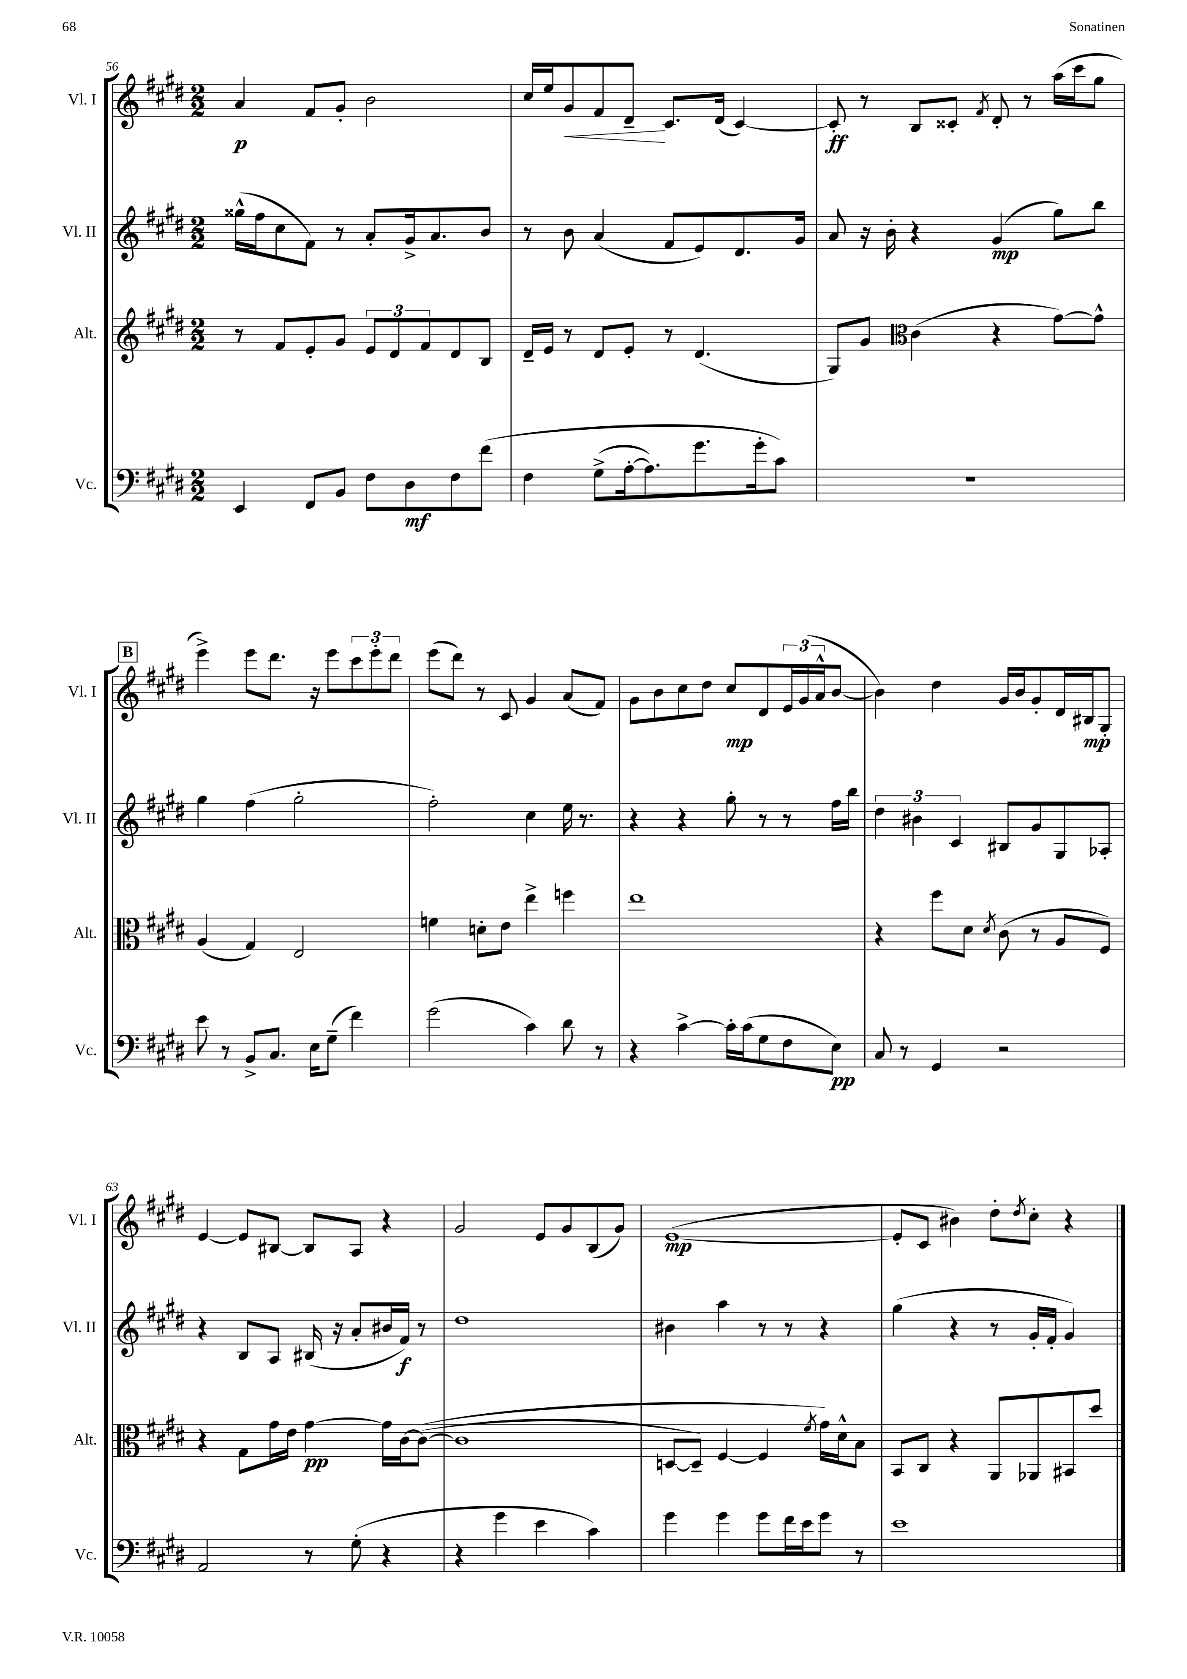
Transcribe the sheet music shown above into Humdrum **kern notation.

**kern	**dynam	**kern	**dynam	**kern	**dynam	**kern	**dynam
*part4	*part4	*part3	*part3	*part2	*part2	*part1	*part1
*staff4	*staff4	*staff3	*staff3	*staff2	*staff2	*staff1	*staff1
*I"Vc.	*	*I"Alt.	*	*I"Vl. II	*	*I"Vl. I	*
*I'Vc.	*	*I'Alt.	*	*I'Vl. II	*	*I'Vl. I	*
*clefF4	*	*clefG2	*	*clefG2	*	*clefG2	*
*k[f#c#g#d#]	*	*k[f#c#g#d#]	*	*k[f#c#g#d#]	*	*k[f#c#g#d#]	*
*M2/2	*	*M2/2	*	*M2/2	*	*M2/2	*
=56	=56	=56	=56	=56	=56	=56	=56
4EE/	.	8r	.	(16gg##X^^\LL	.	4a/	p
.	.	.	.	16ff#\J	.	.	.
.	.	8f#/L	.	8cc#\	.	.	.
8FF#/L	.	8e'/	.	8f#\J)	.	8f#/L	.
8BB/J	.	8g#/J	.	8r	.	8g#'/J	.
8F#\L	.	12e/L	.	8a'/L	.	2b\	.
.	.	12d#/	.	.	.	.	.
8D#\	mf	.	.	16g#^/k	.	.	.
.	.	12f#/	.	.	.	.	.
.	.	.	.	8.a/	.	.	.
8F#\	.	8d#/	.	.	.	.	.
(8f#\J	.	8B/J	.	8b/J	.	.	.
=57	=57	=57	=57	=57	=57	=57	=57
4F#\	.	16d#~/LL	.	8r	.	16cc#/LL	.
.	.	16e/JJ	.	.	.	16ee/J	.
!	!	!	!	!	!	!	!LO:HP:b
.	.	8r	.	8b\	.	8g#/	<
(8G#^\L	.	8d#/L	.	(4a/	.	8f#/	.
[16A'\k	.	8e'/J	.	.	.	8d#~/J	.
8.A\])	.	.	.	.	.	.	.
.	.	8r	.	8f#/L	.	8.c#/L	[
8.g#\	.	(4.d#/	.	8e/)	.	.	.
.	.	.	.	.	.	(16d#/Jk	.
.	.	.	.	8.d#/	.	[4c#/)	.
16g#'\k	.	.	.	.	.	.	.
8c#\J)	.	.	.	.	.	.	.
.	.	.	.	16g#/Jk	.	.	.
=58	=58	=58	=58	=58	=58	=58	=58
1r	.	8G#/L)	.	8a/	.	8c#'/]	ff
.	.	8g#/J	.	16r	.	8r	.
.	.	.	.	16b'\	.	.	.
*	*	*clefC3	*	*	*	*	*
.	.	(4c#\	.	4r	.	8B/L	.
.	.	.	.	.	.	8c##X'/J	.
.	.	.	.	.	.	8qf#/	.
.	.	4r	.	(4g#/	mp	8d#'/	.
.	.	.	.	.	.	8r	.
.	.	[8g#\L)	.	8gg#\L)	.	(16aa\LL	.
.	.	.	.	.	.	16ccc#\J	.
.	.	8g#^^\J]	.	8bb\J	.	8gg#\J	.
!!LO:LB:g=z
!!LO:REH:place=s1:t=B
=59	=59	=59	=59	=59	=59	=59	=59
8e\	.	(4A/	.	4gg#\	.	4eee^\)	.
8r	.	.	.	.	.	.	.
8BB^/L	.	4G#/)	.	(4ff#\	.	8eee\L	.
8.C#/J	.	.	.	.	.	8.ddd#\J	.
.	.	2E/	.	2gg#'\	.	.	.
16E\KL	.	.	.	.	.	16r	.
(8G#~\J	.	.	.	.	.	8eee\L	.
4f#\)	.	.	.	.	.	12ccc#\	.
.	.	.	.	.	.	12eee'\	.
.	.	.	.	.	.	12ddd#\J	.
=60	=60	=60	=60	=60	=60	=60	=60
(2g#\	.	4fn\	.	2ff#'\)	.	(8eee\L	.
.	.	.	.	.	.	8ddd#\J)	.
.	.	8dn'\L	.	.	.	8r	.
.	.	8e\J	.	.	.	8c#/	.
4c#\)	.	4ee^\	.	4cc#\	.	4g#/	.
8d#\	.	4ffn\	.	16ee\	.	(8a/L	.
.	.	.	.	8.r	.	.	.
8r	.	.	.	.	.	8f#/J)	.
=61	=61	=61	=61	=61	=61	=61	=61
4r	.	1ee	.	4r	.	8g#\L	.
.	.	.	.	.	.	8b\	.
[4c#^\	.	.	.	4r	.	8cc#\	.
.	.	.	.	.	.	8dd#\J	.
16c#'\LL]	.	.	.	8gg#'\	.	8cc#/L	mp
(16c#\J	.	.	.	.	.	.	.
8G#\	.	.	.	8r	.	8d#/	.
8F#\	.	.	.	8r	.	24e/L	.
.	.	.	.	.	.	(24g#/	.
.	.	.	.	.	.	24a^^/J	.
8E\J)	pp	.	.	16ff#\LL	.	[8b/J	.
.	.	.	.	16bb\JJ	.	.	.
=62	=62	=62	=62	=62	=62	=62	=62
8C#/	.	4r	.	6dd#\	.	4b\])	.
8r	.	.	.	.	.	.	.
.	.	.	.	6b#X\	.	.	.
4GG#/	.	8ff#\L	.	.	.	4dd#\	.
.	.	.	.	6c#/	.	.	.
.	.	8d#\J	.	.	.	.	.
.	.	8qd#/	.	.	.	.	.
2r	.	(8c#\	.	8B#X/L	.	16g#/LL	.
.	.	.	.	.	.	16b/J	.
.	.	8r	.	8g#/	.	8g#'/	.
.	.	8A/L	.	8G#/	.	16d#/L	.
.	.	.	.	.	.	16B#X/J	mp
.	.	8F#/J)	.	8A-X'/J	.	8G#'/J	.
!!LO:LB:g=z
=63	=63	=63	=63	=63	=63	=63	=63
2AA/	.	4r	.	4r	.	[4e/	.
.	.	8G#\L	.	8B/L	.	8e/L]	.
.	.	16g#\L	.	8A/J	.	[8B#X/J	.
.	.	16e\JJ	.	.	.	.	.
8r	.	[4g#\	pp	(16B#X/	.	8B#/L]	.
.	.	.	.	16r	.	.	.
(8G#'\	.	.	.	8a'/L	.	8A/J	.
4r	.	16g#\LL]	.	16b#X/L	.	4r	.
.	.	[16c#\J	.	16f#/JJ)	f	.	.
.	.	((8c#\J_	.	8r	.	.	.
=64	=64	=64	=64	=64	=64	=64	=64
4r	.	1c#]	.	1dd#	.	2g#/	.
4g#\	.	.	.	.	.	.	.
4e\	.	.	.	.	.	8e/L	.
.	.	.	.	.	.	8g#/	.
4c#\)	.	.	.	.	.	(8B/	.
.	.	.	.	.	.	8g#/J)	.
=65	=65	=65	=65	=65	=65	=65	=65
4g#\	.	[8Dn/L	.	4b#X\	.	([1e	mp
.	.	8D~/J])	.	.	.	.	.
4g#\	.	[4F#/	.	4aa\	.	.	.
8g#\L	.	4F#/]	.	8r	.	.	.
16f#\L	.	.	.	8r	.	.	.
16e\J	.	.	.	.	.	.	.
.	.	8qf#/	.	.	.	.	.
8g#\J	.	16g#\LL)	.	4r	.	.	.
.	.	16d#^^\J	.	.	.	.	.
8r	.	8B\J	.	.	.	.	.
=66	=66	=66	=66	=66	=66	=66	=66
1e	.	8BB/L	.	(4gg#\	.	8e'/L]	.
.	.	8C#/J	.	.	.	8c#/J	.
.	.	4r	.	4r	.	4b#X\)	.
.	.	8AA/L	.	8r	.	8dd#'\L	.
.	.	.	.	.	.	8qdd#/	.
.	.	8AA-X/	.	16g#'/LL	.	8cc#'\J	.
.	.	.	.	16f#'/JJ	.	.	.
.	.	8BB#X/	.	4g#/)	.	4r	.
.	.	8dd#/J	.	.	.	.	.
==	==	==	==	==	==	==	==
*-	*-	*-	*-	*-	*-	*-	*-
